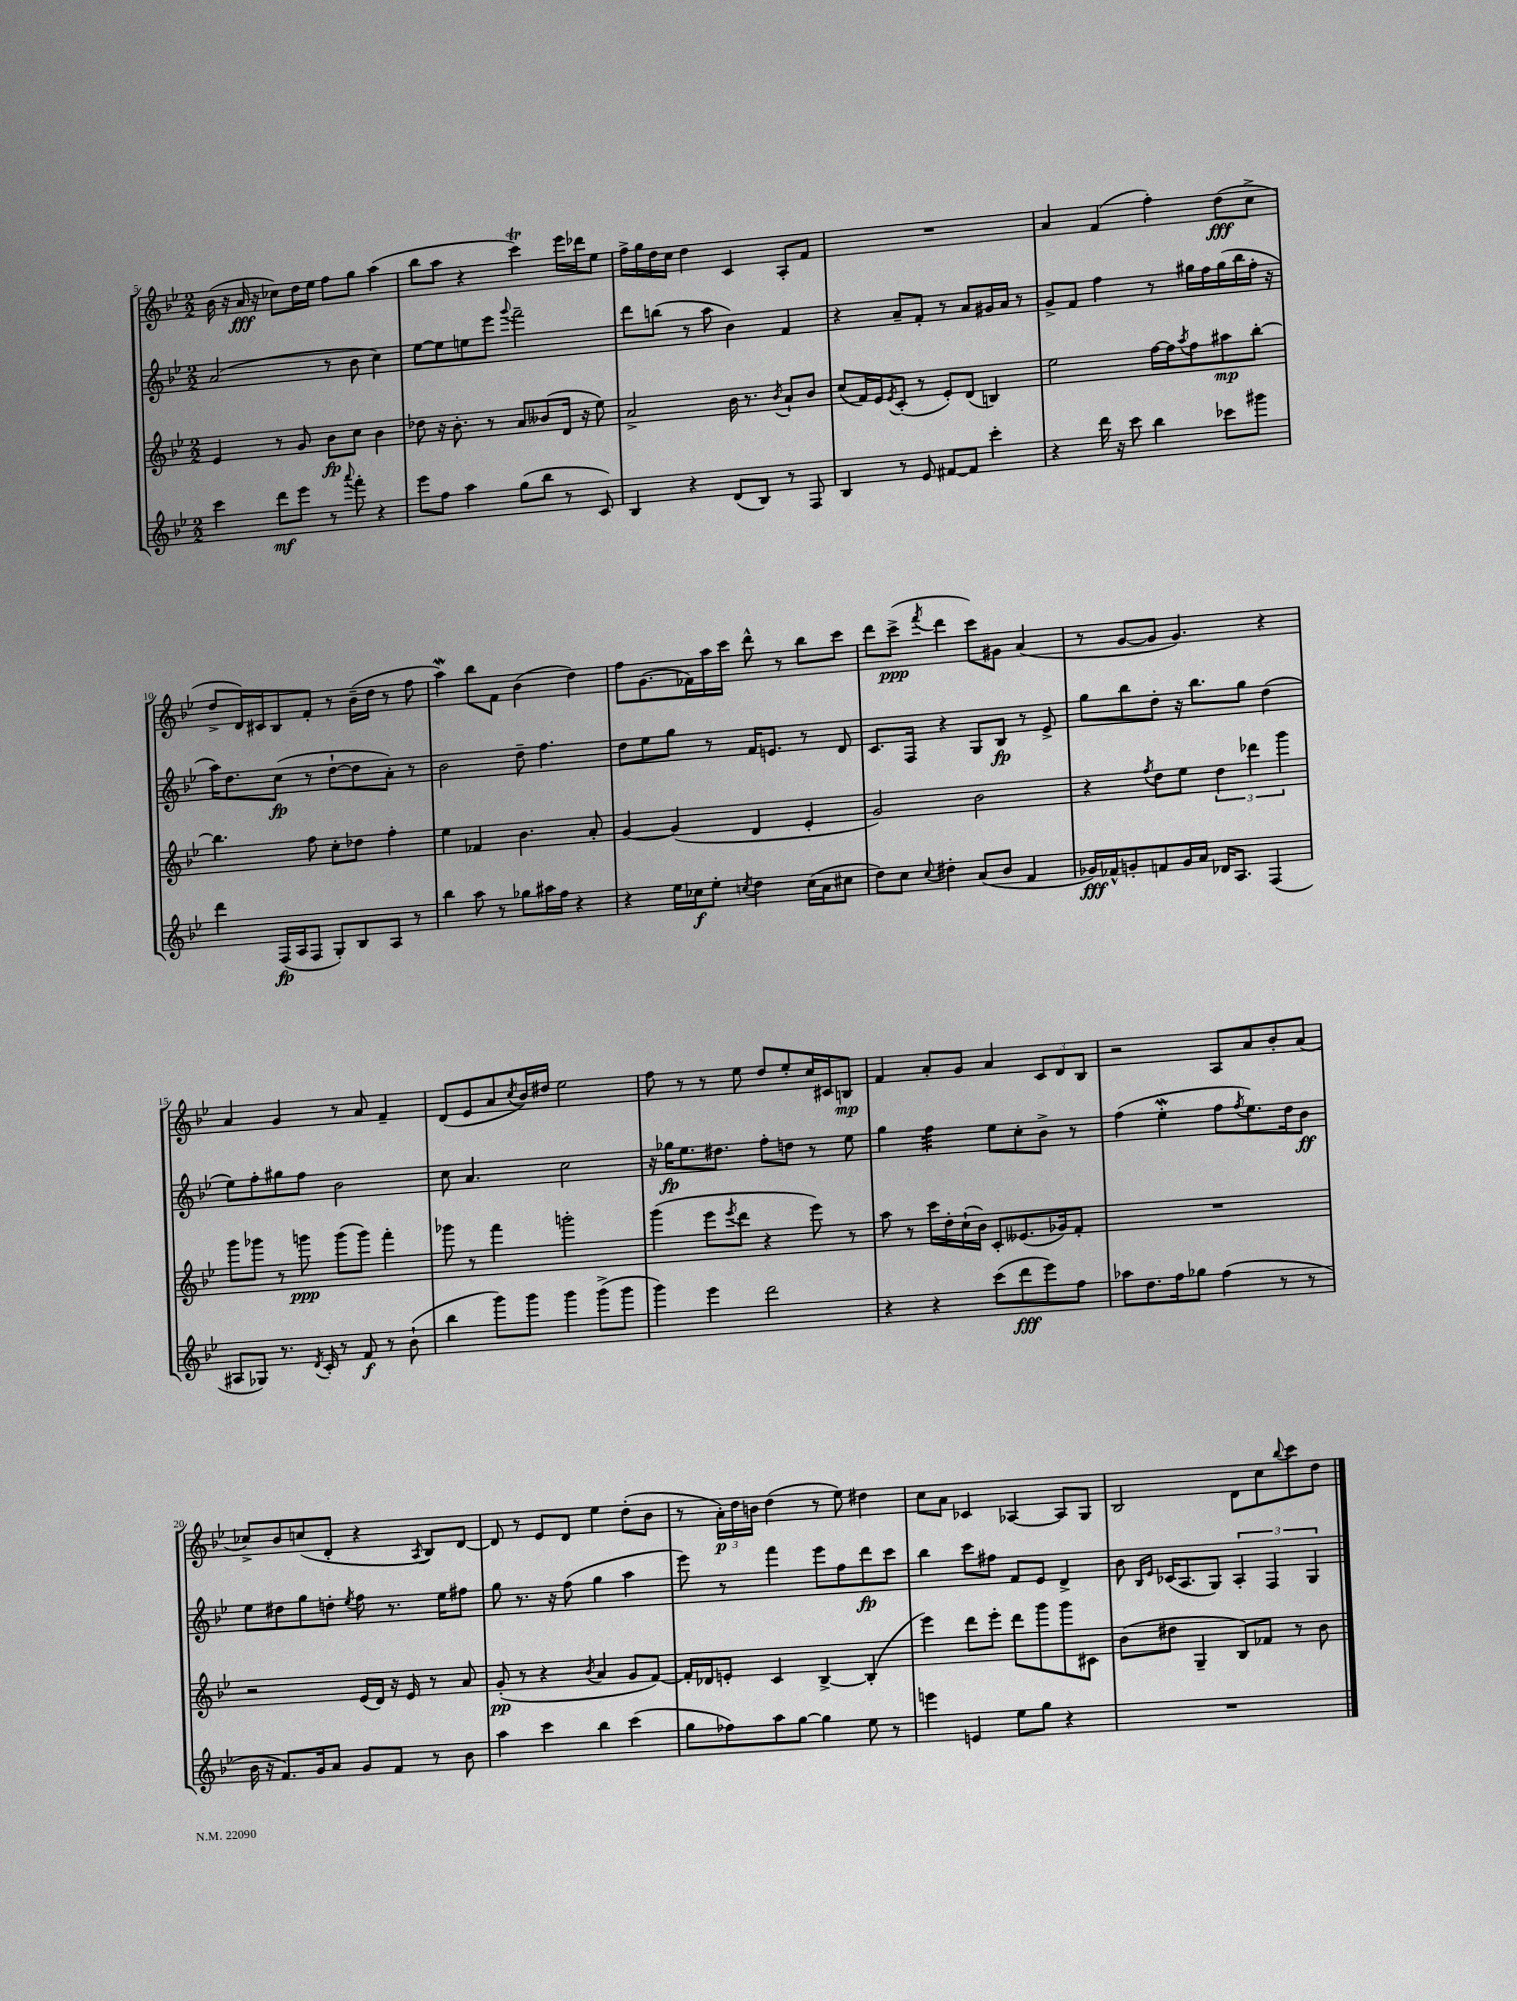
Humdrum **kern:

**kern	**kern	**kern	**kern
*staff4	*staff3	*staff2	*staff1
*clefG2	*clefG2	*clefG2	*clefG2
*k[b-e-]	*k[b-e-]	*k[b-e-]	*k[b-e-]
*M2/2	*M2/2	*M2/2	*M2/2
4ccc\	4e-/	(2a/	(16b-\
.	.	.	16r
.	.	.	16a/
.	.	.	16r
8ddd\L	8r	.	8cc-\L)
8eee-\J	8g/	.	16dd\L
.	.	.	16ee-\JJ
8r	8b-\L	8r	8ff\L
8qqaaa/	.	.	.
8fff'\	8cc\J	8b-\	8gg\J
4r	4b-\	4cc\)	(4aa\
=	=	=	=
8eee-\L	8dd-\	[8ee-\L	8bb-\L
8ff\J	16r	8ee-\]	8aa\J
.	8.b-'\	.	.
4aa\	.	8ee\	4r
.	8r	8eee-\J	.
.	.	8qqggg/	.
(8gg\L	8a/L	2fff~\	4ccc\)
8bb-\J	(8b--/	.	.
8r	16d/Jk	.	16eee-\LL
.	16r	.	16ddd-\J
8c/)	8ee-\)	.	8ee-\J
=	=	=	=
4B-/	2a^/	8ddd\L	16ff^\LL
.	.	.	16gg\
.	.	(8bb\J	16dd\
.	.	.	16cc\JJ
4r	.	8r	4dd\
.	.	8aa\	.
(8d/L	16b-\	4b-\)	4c/
.	8.r	.	.
8B-/J)	.	.	.
.	8qb-/	.	.
8r	8a`/L	4f/	8A'/L
8F/	8b-/J	.	8f/J
=	=	=	=
4B-/	(8cc/L	4r	1r
.	16f/L)	.	.
.	16e-/J	.	.
.	8qe-/	.	.
8r	(8c'/J	8a~/L	.
8e-/	8r	8f'/J	.
[8f#/L	8e-'/L)	8r	.
8f#/]J	(8d/J	8a/L	.
4ccc'\	4B/)	16g#/L	.
.	.	16a/JJ	.
.	.	8r	.
=	=	=	=
4r	2ee-\	8g^/L	4a/
.	.	8f/J	.
16ddd\	.	4ff\	(4f/
16r	.	.	.
8ccc\	.	.	.
4bb-\	[16ff\LL	8r	4ff'\)
.	16ff\]J	.	.
.	8qaa/	.	.
.	8ff\	16gg#\LL	.
.	.	16ff\	.
8ccc-\L	8aa#\	(16gg#\	(8dd\L
.	.	16bb-\	.
8ggg#\J	[8bb-'\J	16ff'\JJ	8cc^\J
.	.	16r	.
=	=	=	=
4ddd\	4.bb-\]	16aa\LK)	8dd^/L
.	.	8.dd\	.
.	.	.	16d/L)
.	.	.	16c#/J
(16F/LL	.	(8cc\J	8B-/
16A/J	.	.	.
8F/J	8ff\	8r	8f'/J
8G'/L)	8cc'\L	[8dd`\L	8r
8B-/	8dd-\J	8dd\]	(16b-~\LL
.	.	.	16dd\JJ
8A/J	4ff'\	8a'\J)	8r
8r	.	8r	8ff\
=	=	=	=
4bb-\	4ee-\	2b-\	4aa\)
8aa\	4f-/	.	8bb-\L
8r	.	.	8f\J
8gg-\L	4.b-\	8dd~\	(4b-\
16aa#\L	.	4.ff\	.
16ff\JJ	.	.	.
4r	.	.	4dd\)
.	8a'/	.	.
=	=	=	=
4r	[4g/	8dd\L	8ff\L
.	.	8ee-\	(8.g\
16ee-\LL	(4g/]	8gg\J	.
16cc-\J	.	.	16f-\L)
8ee-'\J	.	8r	16aa\
.	.	.	16ccc\JJ
8qcc/	.	.	.
4dd\	4d/	16f/LK	8ddd^^\
.	.	8.e/J	.
.	.	.	8r
(16cc\LL	4e-'/	8r	8bb-\L
16a\J	.	.	.
8cc#\J	.	8d/	8ccc\J
=	=	=	=
8dd\L)	2g/)	8.c/L	8ddd\L
8cc\J	.	.	(8ccc^\J
.	.	16F/Jk	.
8qqcc/	.	.	8qfff/
4dd#'\	.	4r	4ddd\
(8a/L	2b-\	8G/L	8ccc\L)
8b-/J	.	8B-/J	8g#\J
4f/	.	8r	(4a/
.	.	8e-^/	.
=	=	=	=
16g-/LL)	4r	8gg\L	8r
16f-^^/J	.	.	.
8g'/	.	8bb-\	[8g/L
.	8qff/	.	.
8f/	8dd\L	8dd'\J	8g/]J
16g/L	8ee-\J	16r	4.g/)
16a/JJ	.	8.bb-\L	.
16d-/LK	6dd\	.	.
8.A/J	.	.	.
.	.	8gg\J	.
.	6ddd-\	.	.
(4F/	.	(4dd\	4r
.	6ggg\	.	.
=	=	=	=
8A#/L	8ggg\L	8ee-\L)	4a/
8G-/J)	8ggg-\J	8ff'\	.
8.r	8r	8gg#\	4g/
.	8ggg\	8ff\J	.
8qd/	.	.	.
16c'/	.	.	.
8r	(8ggg\L	2b-\	8r
8f/	8ggg\J)	.	8a/
8r	4fff'\	.	4f~/
(8b-`\	.	.	.
=	=	=	=
4bb-\	8ggg-\	8cc\	(8d/L
.	8r	4.a/	8e-/
8ggg\L)	4fff\	.	8a/
.	.	.	8qcc/
8ggg\J	.	.	16b-/L)
.	.	.	16dd#/JJ
4ggg\	2ggg'\	2cc\	2ee-\
(8ggg^\L	.	.	.
8ggg\J	.	.	.
=	=	=	=
4ggg\)	(4ggg\	16r	8ff\
.	.	16gg-\LK	.
.	.	8.ee-\	8r
4eee-\	8eee-\L	.	8r
.	.	8.dd#\J	.
.	8qeee-/	.	.
.	8ddd\J	.	8ee-\
2ddd\	4r	8ff'\L	8dd/L
.	.	8dd\J	8ee-'/
.	8eee-\)	8r	16cc/L
.	.	.	16c#/J
.	8r	8ee-\	8B/J
=	=	=	=
4r	8aa\	4gg\	4f/
.	8r	.	.
4r	16ccc\LL	4ff\	8a'/L
.	16dd'\	.	.
.	(16cc`\	.	8g/J
.	16b-\JJ)	.	.
(8ccc\L	8c'/L	8ee-\L	4a/
8ddd\	(8.e--/	8cc'\	.
8eee-\)	.	8b-^\J	12c/L
.	16g-/k)	.	.
.	.	.	12d/
8ff\J	8f'/J	8r	.
.	.	.	12B-/J
=	=	=	=
8aa-\L	1r	(4ff\	2r
8.dd\	.	.	.
.	.	4ee-'\	.
16ff\k	.	.	.
8gg-\J	.	.	.
(4ff\	.	8ff\L	8A/L
.	.	8qff/	.
.	.	8.ee-\)	8a/
8r	.	.	8b-'/
.	.	16dd\k	.
8r	.	8b-\J	(8a/J
=	=	=	=
16b-\	2r	8ee-\L	8cc-^/L)
16r	.	.	.
8.f/L)	.	8dd#\	8b-/
.	.	8gg\	(8cc/
16g/k	.	.	.
8a/J	.	8dd'\J	8d'/J
.	.	8qee-/	.
8g/L	(16e-/LL	8ff\	4r
.	16d/JJ)	.	.
8f/J	16r	8.r	.
.	16e-/	.	.
.	.	.	8qA/
8r	8r	.	8B-/L)
.	.	16ee-\LK	.
8b-\	8a/	8ff#\J	[8d/J
=	=	=	=
4aa\	(8g'/	8gg\	8d/]
.	8r	8.r	8r
4ccc\	4r	.	8e-/L
.	.	16r	.
.	.	(8ff\	8d/J
.	8qb-/	.	.
4bb-\	4a/	4gg\	4ee-\
(4ccc\	8g/L	4aa\	(8dd'\L
.	[8f/J)	.	8b-\J
=	=	=	=
8gg\L	16f'/]LL	8eee-\)	8r
.	16d-/J	.	.
8ff-\)	8e'/J	8r	24a'\LL)
.	.	.	24dd\
.	.	.	24b\JJ
8aa\	4c/	4fff\	(4dd\
[8gg\J	.	.	.
4gg\]	[4B-^/	8eee-\L	8r
.	.	8ff\	8ee-\)
8ee-\	(4B-'/]	8ddd\	4dd#\
8r	.	8ccc\J	.
=	=	=	=
4eee\	4eee-\)	4bb-\	8cc\L
.	.	.	8a\J
4e/	8ddd\L	8ccc\L	4c-/
.	8eee-'\J	8ff#\J	.
8ee-\L	8ddd\L	8f/L	[4A-/
8gg\J	8ggg\	8e-/J	.
4r	8ggg\	4d^/	8A-/]L
.	8c#\J	.	8G/J
=	=	=	=
1r	(8b-\L	8b-\	2B-/
.	.	16qqB-/LL	.
.	.	16qqe-/JJ	.
.	8dd#\J	(16c-/LK	.
.	.	8.A/	.
.	4G~/	.	.
.	.	8G/J)	.
.	8B-/L)	6A'/	8d\L
.	8f-/J	.	8cc\
.	.	6F/	.
.	.	.	8qqbb-/
.	8r	.	8ccc\
.	.	6G/	.
.	8b-\	.	8dd\J
==	==	==	==
*-	*-	*-	*-
